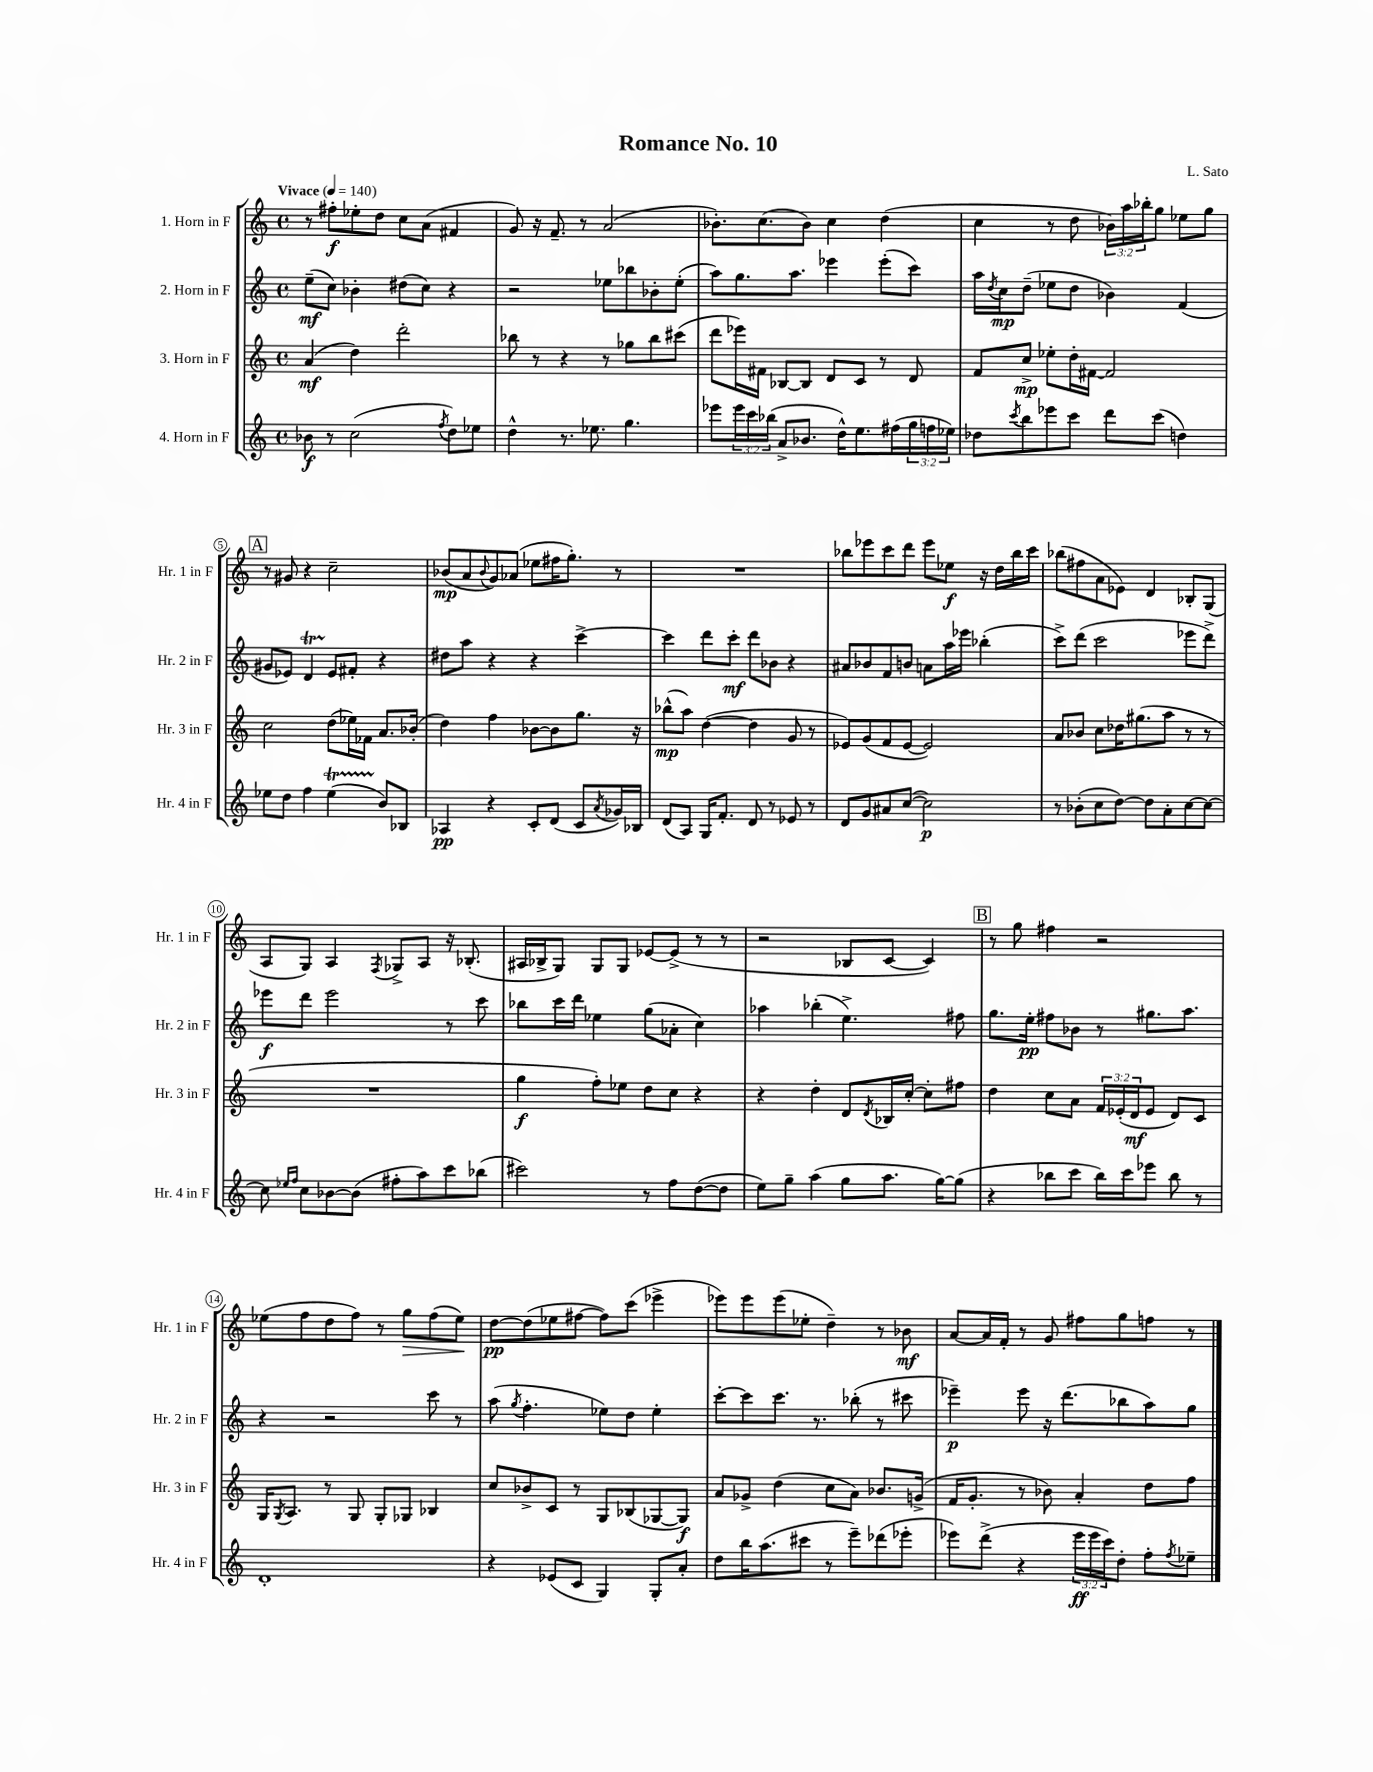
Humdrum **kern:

**kern	**kern	**kern	**kern
*staff4	*staff3	*staff2	*staff1
*clefG2	*clefG2	*clefG2	*clefG2
*k[]	*k[]	*k[]	*k[]
*M4/4	*M4/4	*M4/4	*M4/4
*met(c)	*met(c)	*met(c)	*met(c)
*MM140	*MM140	*MM140	*MM140
8b-	(4a	(8ee~	8r
8r	.	8cc)	8ff#'
(2cc	4dd)	4b-'	8ee-'
.	.	.	8dd
.	2ddd'	(8dd#	8cc
.	.	8cc)	(8a
8qff	.	.	.
8dd)	.	4r	4f#
8ee-	.	.	.
=	=	=	=
4dd^^	8bb-	2r	8g)
.	8r	.	16r
.	.	.	8.f~
8.r	4r	.	.
.	.	.	8r
8.ee-	.	.	.
.	8r	8ee-	(2a
4.gg	8gg-	8bb-	.
.	8bb-	8b-'	.
.	(8ccc#	(8ee-'	.
=	=	=	=
8eee-	8ddd	8aa)	8.b-')
24eee-	16eee-)	8.gg	.
24ccc	.	.	.
.	16f#	.	(8.cc
(24bb-	.	.	.
8a^	[8B-	.	.
.	.	8.aa	.
8.b-	8B-]	.	8b-)
.	8d	4eee-	4cc
16dd^^)	.	.	.
8.ee	8c	.	.
.	8r	(8eee-'	(4dd
(16ff#	.	.	.
24gg	8d	8ccc)	.
24ff	.	.	.
24ee-)	.	.	.
=	=	=	=
8dd-	8f	16aa	4cc
.	.	8qdd	.
.	.	16cc	.
8qccc	.	.	.
8bb	8cc^	(8dd~	.
8eee-	8ee-'	8ee-	8r
8ccc	16dd'	8dd	8dd
.	[16f#	.	.
8ddd	2f#]	4b-)	24b-)
.	.	.	24aa
.	.	.	24bb-'
(8ccc	.	.	8gg
4dd)	.	(4f	8ee-
.	.	.	8gg
=	=	=	=
8ee-	2cc	8g#	8r
8dd	.	8e-)	8g#
4ff	.	4d	4r
(4ee-	(8dd	8e-	2cc~
.	16ee-)	8f#'	.
.	16f-	.	.
8b)	8.a	4r	.
8B-	.	.	.
.	(16b-'	.	.
=	=	=	=
4A-	4dd)	8dd#	(8b-
.	.	8aa	8a
.	.	.	8qqb-
4r	4ff	4r	8g)
.	.	.	(8a-
8c'	[8b-	4r	8ee-
(8d	8b-]	.	16ff#
.	.	.	8.gg')
8c	8.gg	[4ccc^	.
8qa	.	.	.
16g-)	.	.	8r
16B-	16r	.	.
=	=	=	=
(8d	(8bb-^^	4ccc]	1r
8A)	8aa)	.	.
16G	([4dd	8ddd	.
8.f'	.	.	.
.	.	8ccc'	.
8d	4dd]	8ddd	.
8r	.	8b-	.
8e-	8g	4r	.
8r	8r	.	.
=	=	=	=
8d	8e-)	8a#	8bb-
8g	(8g	8b-	8eee-
8a#	8f	8f	8ccc
([8cc	[8e-	8b	8ddd
2cc])	2e-])	8a	8eee-
.	.	16aa	8ee-
.	.	16eee-	.
.	.	(4bb-'	16r
.	.	.	16dd
.	.	.	16bb-
.	.	.	16ccc
=	=	=	=
8r	8a	8ccc^)	(8bb-
(8b-'	8b-	(8ddd	8ff#
8cc	8cc	2ccc	8a
[8dd)	16dd-	.	8e-)
.	(8.gg#	.	.
8dd]	.	.	4d
8a'	8aa	.	.
[8cc	8r	8eee-	8B-'
8cc_	8r	8ddd^)	(8G
=	=	=	=
8cc]	1r	8eee-	8A
16qqee-	.	.	.
16qqff	.	.	.
8cc	.	8ddd	8G)
[8b-	.	2eee-	4A
(8b-]	.	.	.
.	.	.	8qF
8ff#'	.	.	8G-^
8aa)	.	.	8A
8ccc	.	8r	16r
.	.	.	(8.B-'
(8bb-	.	8ccc	.
=	=	=	=
2ccc#)	4gg	8bb-	16A#
.	.	.	16B-^
.	.	16ccc	8G)
.	.	16ddd	.
.	8ff')	4ee-	8G
.	8ee-	.	8G
8r	8dd	(8gg	[8e-
8ff	8cc	8a-'	(8e-^]
([8dd	4r	4cc)	8r
8dd]	.	.	8r
=	=	=	=
8ee)	4r	4aa-	2r
8gg~	.	.	.
(4aa	4dd'	(4bb-'	.
8gg	8d	4.ee^)	8B-
.	8qd	.	.
8.aa	16B-	.	[8c
.	[16cc'	.	.
.	8cc']	.	4c])
[16gg)	.	.	.
(8gg]	8ff#	8ff#	.
=	=	=	=
4r	4dd	8.gg	8r
.	.	.	8gg
.	.	16ee'	.
8bb-	8cc	8ff#	4ff#
8ccc	8a	8b-	.
16bb-)	24f	8r	2r
.	(24e-'	.	.
16ccc	.	.	.
.	24d	.	.
8eee-	8e-	8.gg#	.
8bb-	8d)	.	.
.	.	8.aa	.
8r	8c	.	.
=	=	=	=
1d'	16G	4r	(8ee-
.	8qG	.	.
.	8.A	.	.
.	.	.	8ff
.	8r	2r	8dd
.	8G	.	8ff)
.	8G'	.	8r
.	8G-	.	8gg
.	4B-	8ccc	(8ff
.	.	8r	8ee-)
=	=	=	=
4r	8cc	(8aa	[8dd
.	.	8qgg	.
.	8b-^	4.ff'	(8dd]
(8e-	8c	.	8ee-
8c	8r	.	[8ff#
4G)	8G	8ee-)	8ff#])
.	(8B-	8dd	(8ccc
8G'	[8G-	4ee-'	4eee-^
8a'	8G-])	.	.
=	=	=	=
8dd	8a	[8ccc'	8eee-)
16bb	8g-^	8ccc]	8eee-
(8.aa	.	.	.
.	(4dd	8.ccc	(8eee-
8ccc#	.	.	8ee-'
.	.	8.r	.
8r	8cc	.	4dd~)
8eee~)	8a)	(8bb-'	.
(8ddd-	8.b-	8r	8r
8eee-'	.	8ccc#	8b-
.	(16g^	.	.
=	=	=	=
8eee-)	16f	4eee-~)	[8a
.	8.g'	.	.
(8ddd^	.	.	16a]
.	.	.	16f'
4r	8r	8eee-	8r
.	8b-)	16r	8g
.	.	(8.ddd	.
24eee-	4a'	.	8ff#
24eee-	.	.	.
24ccc)	.	.	.
8dd'	.	8bb-	8gg
8ff'	8dd	8aa)	8ff
8qff	.	.	.
8ee-~	8ff	8gg	8r
==	==	==	==
*-	*-	*-	*-
